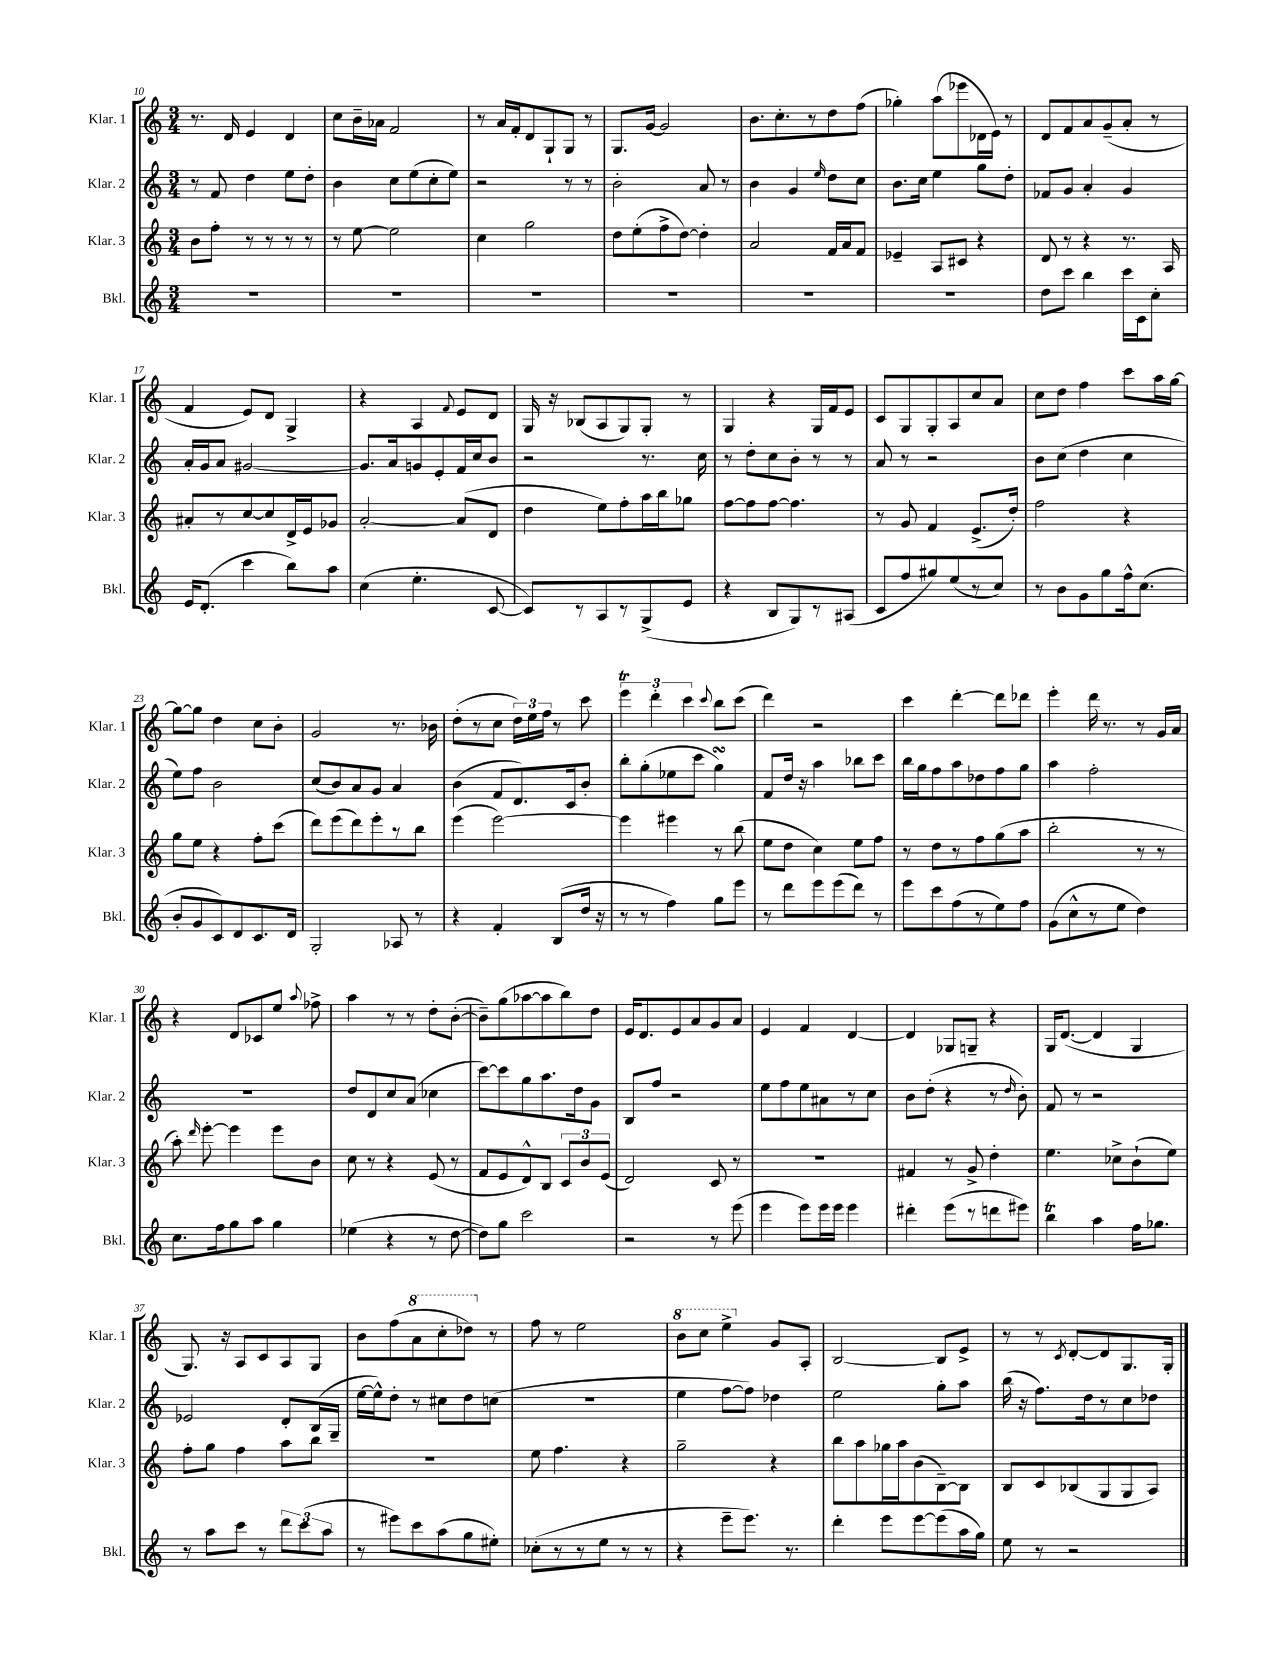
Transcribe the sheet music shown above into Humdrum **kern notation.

**kern	**kern	**kern	**kern
*part4	*part3	*part2	*part1
*staff4	*staff3	*staff2	*staff1
*I"Bkl.	*I"Klar. 3	*I"Klar. 2	*I"Klar. 1
*I'Bkl.	*I'Klar. 3	*I'Klar. 2	*I'Klar. 1
*clefG2	*clefG2	*clefG2	*clefG2
*k[]	*k[]	*k[]	*k[]
*M3/4	*M3/4	*M3/4	*M3/4
=10	=10	=10	=10
2.r	8b\L	8r	8.r
.	8ff'\J	8f/	.
.	.	.	16d/
.	8r	4dd\	4e/
.	8r	.	.
.	8r	8ee\L	4d/
.	8r	8dd'\J	.
=11	=11	=11	=11
2.r	8r	4b\	8cc\L
.	[8ee\	.	16b~\L
.	.	.	16a-X\JJ
.	2ee\]	8cc\L	2f/
.	.	(8ee\	.
.	.	8cc'\	.
.	.	8ee\J)	.
=12	=12	=12	=12
2.r	4cc\	2r	8r
.	.	.	16a/LL
.	.	.	16f'/J
.	2gg\	.	8d/
.	.	.	8G`/
.	.	8r	8G/J
.	.	8r	8r
=13	=13	=13	=13
2.r	8dd\L	2b'\	8.G/L
.	(8ee'\	.	.
.	.	.	[16g/Jk
.	8ff^\	.	2g/]
.	[8dd\J)	.	.
.	4dd'\]	8a/	.
.	.	8r	.
=14	=14	=14	=14
2.r	2a/	4b\	8.b\L
.	.	.	8.cc'\
.	.	4g/	.
.	.	.	8r
.	.	16qqee/	.
.	16f/LL	8dd\L	8dd\
.	16a/J	.	.
.	8f/J	8cc\J	(8ff\J
=15	=15	=15	=15
2.r	4e-X~/	8.b\L	4gg-X'\)
.	.	16cc\Jk	.
.	8A/L	4ee\	(8aa\L
.	8c#X/J	.	8eee-X\
.	4r	8gg\L	16d-X\L
.	.	.	16e\JJ)
.	.	8dd'\J	8r
=16	=16	=16	=16
8dd\L	8d/	8f-X/L	8d/L
8ccc\J	8r	8g/J	8f/
4bb\	4r	4a'/	8a/
.	.	.	(8g~/
16ccc\LL	8.r	4g/	8a'/J
16c\J	.	.	.
8cc'\J	.	.	8r
.	16A/	.	.
!!LO:LB:g=z
=17	=17	=17	=17
16e/KL	8a#X'/L	16a'/LL	4f/
(8.d'/J	.	16g/J	.
.	8r	8a/J	.
4ccc\	[8cc/	[2g#X/	8e/L)
.	8cc/]	.	8d/J
8bb\L)	16d^/L	.	4G^/
.	16e/J	.	.
8aa\J	8g-X/J	.	.
=18	=18	=18	=18
(4cc\	[2a'/	8.g#/L]	4r
.	.	16a/k	.
4.ee'\	.	8gn/	4A/
.	.	8e'/	.
.	.	.	8qqf/
.	(8a/L]	16f/L	8e/L
.	.	16cc/J	.
[8c/	8d/J	8b/J	8d/J
=19	=19	=19	=19
8c/L])	4dd\	2r	16G/
.	.	.	16r
8r	.	.	(8B-X/L
8A/	8ee\L)	.	8A/
8r	8ff'\	.	8G/)
(8G^/	16aa\L	8.r	8G'/J
.	16bb\J	.	.
8e/J	8gg-X\J	.	8r
.	.	16cc\	.
=20	=20	=20	=20
4r	[8ff\L	8r	4G/
.	8ff\]	8dd'\L	.
8B/L	[8ff\J	8cc\	4r
8G/)	4.ff\]	8b'\J	.
8r	.	8r	16G/LL
.	.	.	16f/J
(8A#X/J	.	8r	8e/J
=21	=21	=21	=21
8c/L	8r	8a/	8c/L
8ff/	8g/	8r	8G/
8gg#X/)	4f/	2r	8G'/
(8ee/	.	.	8A/
8r	(8.e^/L	.	8cc/
8cc/J)	.	.	8a/J
.	16dd'/Jk)	.	.
=22	=22	=22	=22
8r	2ff\	8b\L	8cc\L
8b\L	.	(8cc\J	8dd\J
8g\	.	4dd\	4ff\
8gg\	.	.	.
16ff^^\k	4r	4cc\	8ccc\L
(8.cc\J	.	.	.
.	.	.	16aa\L
.	.	.	[16gg\JJ
!!LO:LB:g=z
=23	=23	=23	=23
8b'/L	8gg\L	8ee\L)	8gg\L_
8g/	8ee\J	8ff\J	8gg\J]
8c/)	4r	2b\	4dd\
8d/	.	.	.
8.c/	8ff'\L	.	8cc\L
.	(8ccc\J	.	8b'\J
16d/Jk	.	.	.
=24	=24	=24	=24
2G'/	8ddd\L)	(8cc/L	2g/
.	(8eee\	8b/)	.
.	8ddd\)	8a/	.
.	8eee'\	8g/J	.
8A-X/	8r	4a/	8.r
8r	8bb\J	.	.
.	.	.	16b-X\
=25	=25	=25	=25
4r	(4eee\	(4b\	(8dd'\L
.	.	.	8r
4f'/	[2eee\)	8f/L	8cc\J
.	.	8.d/)	24dd\LL)
.	.	.	24ee\
.	.	.	24ff\JJ
(8B/L	.	.	8r
.	.	16c/k	.
16dd/Jk	.	8b'/J	8ccc\
16r	.	.	.
=26	=26	=26	=26
8r	4eee\]	8bb'\L	6eeet\
8r	.	(8gg'\	.
.	.	.	6ddd'\
4ff\)	4eee#X\	8ee-X\	.
.	.	.	6ccc\
.	.	8ccc\J	.
.	.	.	8qqccc/
8gg\L	8r	4ggsSSS\)	8bb\L
8eee\J	(8bb\	.	(8ccc\J
=27	=27	=27	=27
8r	8ee\L	8f/L	4ddd\)
8ddd\L	8dd\J	16dd/Jk	.
.	.	16r	.
8eee\	4cc\)	4aa\	2r
(8eee\	.	.	.
8ddd\J)	8ee\L	8bb-X\L	.
8r	8ff\J	8ccc\J	.
=28	=28	=28	=28
8eee\L	8r	16bb\LL	4ccc\
.	.	16gg\J	.
8ccc\	8dd\L	8ff\	.
(8ff\	8r	8aa\	[4ddd'\
8r	8ff\	8dd-X\	.
8ee\)	(8gg\	8ff\	8ddd\L]
8ff\J	8aa\J	8gg\J	8ddd-X\J
=29	=29	=29	=29
(8g\L	2bb'\	4aa\	4eee'\
8cc^^\	.	.	.
8r	.	2ff'\	16ddd\
.	.	.	8.r
8ee\J	.	.	.
4dd\)	8r	.	8r
.	8r	.	16g/LL
.	.	.	16a/JJ
!!LO:LB:g=z
=30	=30	=30	=30
8.cc\L	8aa'\)	2.r	4r
.	16qqddd/	.	.
.	[8eee'\	.	.
16ff\k	.	.	.
8gg\	4eee\]	.	8d/L
8aa\J	.	.	8c-X/
4gg\	8eee\L	.	8ee/J
.	.	.	8qqaa/
.	8b\J	.	8ff-X^\
=31	=31	=31	=31
(4ee-X\	8cc\	8dd/L	4aa\
.	8r	8d/	.
4r	4r	8cc/	8r
.	.	(8a/J	8r
8r	(8e/	4cc-X\	8dd'\L
[8dd\	8r	.	([8b'\J
=32	=32	=32	=32
8dd\L])	8f/L	[8ccc\L)	8b~\L])
8gg\J	8e/	8ccc\]	(8gg\
2ccc\	8d^^/)	8gg\	[8aa-X\
.	8B/J	8.aa\	8aa-\]
.	12c/L	.	8bb\)
.	.	16dd\k	.
.	12b/	.	.
.	.	8g\J	8dd\J
.	(12e/J	.	.
=33	=33	=33	=33
2r	2d/)	8B/L	16e/KL
.	.	.	8.d/
.	.	8ff/J	.
.	.	2r	8e/
.	.	.	8a/
8r	8c/	.	8g/
(8eee\	8r	.	8a/J
=34	=34	=34	=34
4eee\	2.r	8ee\L	4e/
.	.	8ff\	.
8eee\L)	.	8ee\	4f/
16eee\L	.	8a#X\	.
16eee\JJ	.	.	.
4eee\	.	8r	[4d/
.	.	8cc\J	.
=35	=35	=35	=35
4ddd#X'\	4f#X/	8b\L	4d/]
.	.	(8dd'\J	.
(8eee\L	8r	4r	8G-X/L
8r	8g^/	.	8Gn~/J
8dddn\	4dd'\	8r	4r
.	.	16qqdd/	.
8eee#X\J)	.	8b'\)	.
=36	=36	=36	=36
4bbt\	4.ee\	8f/	16G/KL
.	.	.	([8.d/J
.	.	8r	.
4aa\	.	2r	4d/]
.	8cc-X^\L	.	.
16ff\KL	(8b`\	.	4G/
8.gg-X\J	.	.	.
.	8ee\J)	.	.
!!LO:LB:g=z
=37	=37	=37	=37
8r	8ff'\L	2e-X/	8.G/)
8aa\L	8gg\J	.	.
.	.	.	16r
8ccc\J	4ff\	.	8A/L
8r	.	.	8c/
12ddd\L	8aa\L	8d'/L	8A/
(12ccc\	.	.	.
.	8bb\J	(16B/L	8G/J
12aa\J	.	.	.
.	.	16G~/JJ	.
=38	=38	=38	=38
8r	2.r	[16ee\LL	8b\L
.	.	16ee^^\J])	.
8eee#X\L)	.	8dd'\J	(8ff\
*	*	*	*8va
8ccc\	.	8r	8aa\
(8aa\	.	8cc#X\L	8ccc'\
8gg\	.	8dd\	8ddd-X\J)
*	*	*	*X8va
8ee#X'\J)	.	(8ccn\J	8r
=39	=39	=39	=39
(8cc-X'\L	8ee\	2.r	8ff\
8r	4.ff\	.	8r
8r	.	.	2ee\
8ee\J	.	.	.
8r	4r	.	.
8r	.	.	.
=40	=40	=40	=40
*	*	*	*8va
4r	2gg~\	4ee\	8bb\L
.	.	.	8ccc\J
8eee~\L	.	[8ff\L	4eee^\
8.eee\J)	.	8ff\J])	.
*	*	*	*X8va
.	4r	4dd-X\	8g/L
8.r	.	.	.
.	.	.	8A'/J
=41	=41	=41	=41
4ddd'\	8bb\L	2ee\	[2B/
.	8aa\	.	.
8eee\L	16gg-X\L	.	.
.	16aa\J	.	.
[8eee\	(8b\	.	.
(8eee\]	[8B~\)	8gg'\L	8B/L]
16aa\L	8B\J]	8aa\J	8e^/J
16gg\JJ)	.	.	.
=42	=42	=42	=42
8ee\	8B/L	(16bb\	8r
.	.	16r	.
8r	8c/	8.ff\L)	8r
.	.	.	8qc/
2r	(8B-X/	.	[8d'/L
.	.	16dd\k	.
.	8G/	8r	8d/]
.	8G/	8cc\	8.G/
.	8A/J)	8dd-X\J	.
.	.	.	16G'/Jk
==	==	==	==
*-	*-	*-	*-
